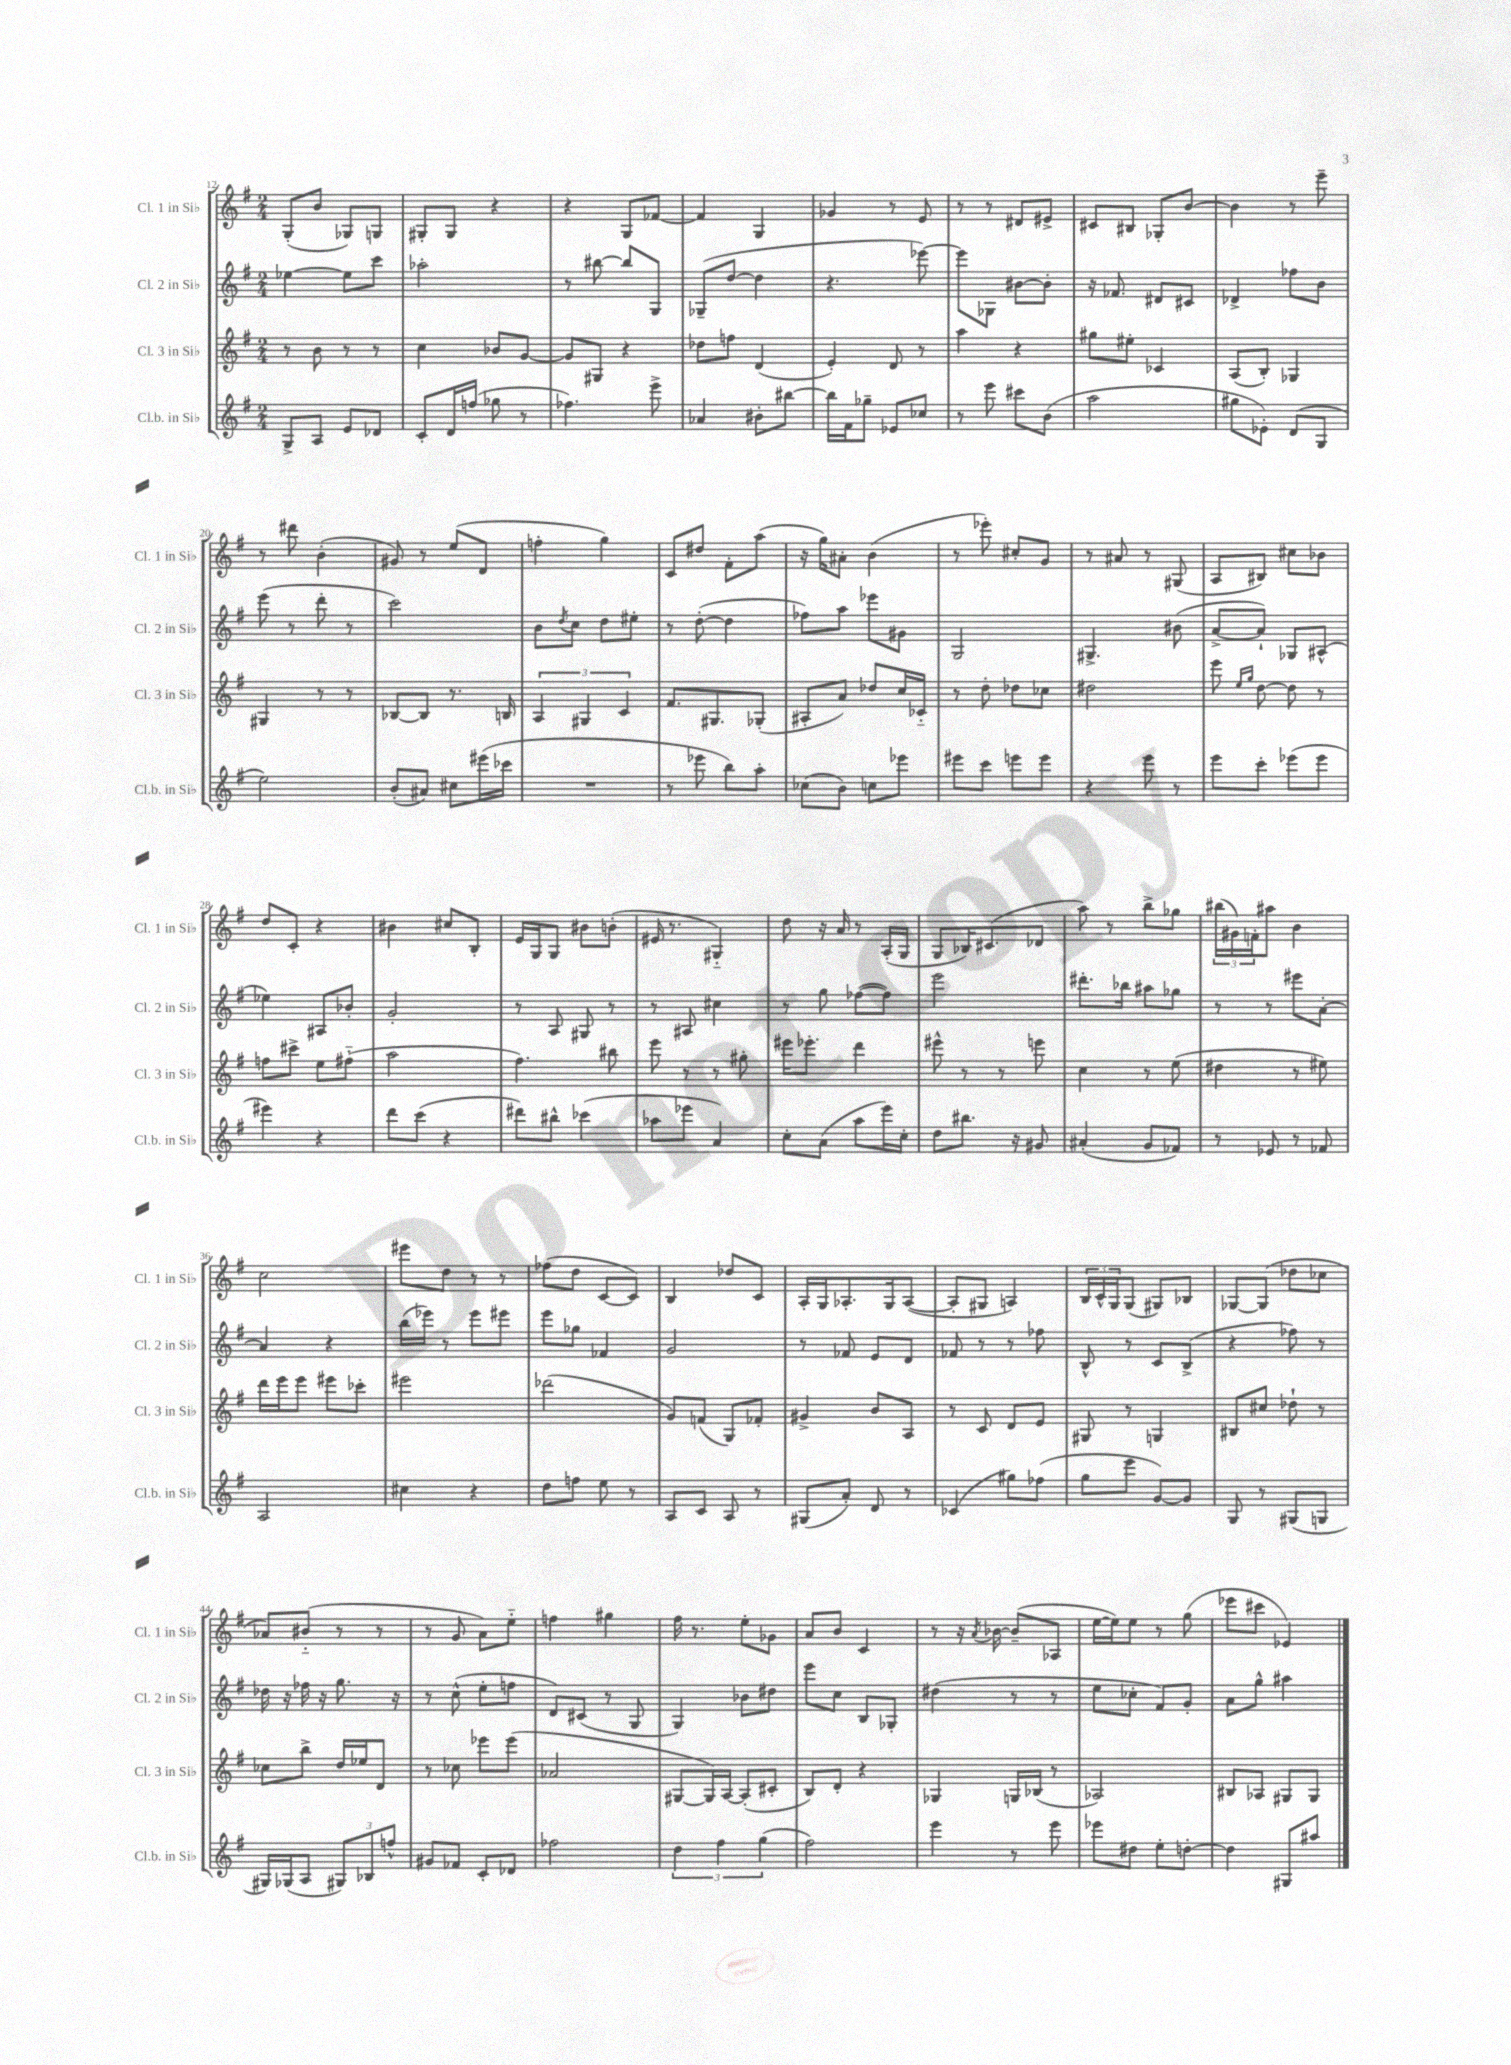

**kern	**kern	**kern	**kern
*staff4	*staff3	*staff2	*staff1
*clefG2	*clefG2	*clefG2	*clefG2
*k[f#]	*k[f#]	*k[f#]	*k[f#]
*M2/4	*M2/4	*M2/4	*M2/4
8G^/L	8r	[4ee-\	(8G'/L
8A/J	8b\	.	8b/J
8e/L	8r	8ee-\]L	8G-/L)
8d-/J	8r	8ccc\J	8G/J
=	=	=	=
8c'/L	4cc\	2aa-'\	8G#'/L
16d/L	.	.	8G#/J
(16ff/JJ	.	.	.
8gg-\	8b-/L	.	4r
8r	[8g/J	.	.
=	=	=	=
4.ff-\)	8g/]L	8r	4r
.	8G#/J	[8bb#\	.
.	4r	8bb#/]L	8G/L
8eee^\	.	8G/J	[8f-/J
=	=	=	=
4a-/	8dd-\L	(8G-~/L	4f-/]
.	8ff\J	[8dd/J	.
8b#'\L	(4d/	4dd\]	4G/
[8bb#\J	.	.	.
=	=	=	=
16bb#\]LL	4e'/)	4.r	4g-/
16f#\J	.	.	.
8gg-~\J	.	.	.
8e-/L	8d/	.	8r
8cc-/J	8r	[8eee-\)	8e/
=	=	=	=
8r	4aa\	8eee-\]L	8r
8eee\	.	8G-\J	8r
8ccc#\L	4r	[8b#\L	8d#/L
(8b\J	.	8b#'\]J	8e#^/J
=	=	=	=
2aa\	8gg#\L	16r	8c#/L
.	.	8.f-/	.
.	8ee#'\J	.	8B#/J
.	4c-/	8d#/L	8G-'/L
.	.	8c#/J	[8b/J
=	=	=	=
8gg#\L	(8A/L	4d-^/	4b\]
8e-'\J)	8B'/J)	.	.
(8d/L	4G-/	8ff-\L	8r
8G/J	.	8b\J	8eee~\
=	=	=	=
2ee\)	4G#/	(8eee\	8r
.	.	8r	8ddd#\
.	8r	8ddd'\	(4b'\
.	8r	8r	.
=	=	=	=
(8b'/L	[8B-/L	2ccc\)	8g#/)
8a#/J)	8B-/]J	.	8r
8cc#\L	8.r	.	(8ee/L
(16eee#\L	.	.	8d/J
16ccc-\JJ	16B/	.	.
=	=	=	=
2r	6A/	8b\L	4ff'\
.	.	8qdd/	.
.	.	8cc\J	.
.	6G#/	.	.
.	.	8dd\L	4gg\)
.	6c/	.	.
.	.	8ee#'\J	.
=	=	=	=
8r	8.f#/L	8r	8c/L
8eee-\	.	([8dd'\	8dd#/J
.	8.G#/	.	.
8bb\L)	.	4dd\]	8f#'\L
8aa'\J	(8G-'/J	.	(8aa\J
=	=	=	=
(8cc-\L	8A#'/L	8ff-\L)	16r
.	.	.	16gg\LK)
8b\J)	8a/J)	8aa\J	8a#'\J
8cc\L	8dd-/L	8eee-\L	(4b\
8eee-\J	16cc/L	8g#\J	.
.	16c-'~/JJ	.	.
=	=	=	=
8eee#\L	8r	2G/	8r
8ccc\J	8dd'\	.	8eee-'\)
8eee\L	8dd-\L	.	8cc#'/L
8eee\J	8cc-\J	.	8g/J
=	=	=	=
4r	2dd#\	4.G#^/	8r
.	.	.	8a#/
8eee\	.	.	8r
8r	.	(8b#\	(8G#/
=	=	=	=
8eee\L	8eee\	[8a^/L	8A/L
.	16qqee/LL	.	.
.	16qqgg/JJ	.	.
8ccc'\J	[8dd\	8a`/]J)	8B#/J)
(8eee-\L	8dd\]	8G-/L	8cc#\L
8eee-\J	8r	(8A#^^/J	8b-\J
=	=	=	=
4eee#\)	8ff\L	4ee-\)	8dd/L
.	8ccc#^\J	.	8c'/J
4r	8ee\L	8A#/L	4r
.	(8ff#'~\J	8b-'/J	.
=	=	=	=
8ddd\L	2aa\	2g'/	4b#\
(8ccc\J	.	.	.
4r	.	.	8cc#/L
.	.	.	8B'/J
=	=	=	=
8ddd#\L)	4.ff#\)	8r	16e/LL
.	.	.	16G/J
8bb#^^\J	.	8A/	8G/J
(4ccc-\	.	8G#/	8b#\L
.	8bb#\	8r	(8b'\J
=	=	=	=
8aa-\L	8eee\	8r	16e#/
.	.	.	8.r
8eee-\J	8r	8A#/	.
4a/)	8r	4cc#\	4G#'~/)
.	8gg#'\	.	.
=	=	=	=
8cc'\L	16eee#\LK	8r	8dd\
.	8.eee-'\J	.	.
(8a\J	.	8gg\	16r
.	.	.	16a/
8aa\L	4ddd\	([8ff-\L	8r
16eee\L)	.	8ff-\]J)	(16A'/LL
16cc'\JJ	.	.	16G/JJ
=	=	=	=
8dd\L	8eee#^^\	2eee\	8G/L
8.bb#\J	8r	.	16B-/K)
.	.	.	(8.c#/
.	8r	.	.
16r	.	.	.
8g#/	8eee\	.	8d-/J
=	=	=	=
(4a#'/	4cc\	8.ddd#'\L	8aa\)
.	.	.	8r
.	.	16bb-\Jk	.
8g/L	8r	8aa#\L	8bb^\L
8f-/J)	(8ee\	8gg-\J	8gg-\J
=	=	=	=
8r	4dd#\	8r	(24bb#\LL
.	.	.	24g#\)
.	.	.	24f'\J
8e-/	.	8r	8aa#\J
8r	8r	8eee#\L	4b\
8f-/	8ee#\)	[8a'\J	.
=	=	=	=
2A/	16ddd\LL	4a/]	2cc\
.	16eee\J	.	.
.	8eee\J	.	.
.	8eee#\L	4r	.
.	8ccc-'\J	.	.
=	=	=	=
4cc#\	2eee#\	(16bb\LL	8eee#\L
.	.	16eee-\JJ)	.
.	.	8r	8dd\J
4r	.	8eee-\L	8r
.	.	8eee#\J	8r
=	=	=	=
8dd\L	(2ddd-\	8eee\L	(8ff-\L
8ff\J	.	8gg-\J	8dd\J
8ee\	.	4f-/	[8c/L
8r	.	.	8c/]J)
=	=	=	=
8A/L	8g/L)	2g/	4B/
8c/J	(8f/J	.	.
8A/	8G/L)	.	8dd-/L
8r	8f-'/J	.	8c/J
=	=	=	=
(8G#/L	4g#^/	8r	16A'/LL
.	.	.	16G/J
8a'/J)	.	8f-/	8.A-'/
8d/	8b/L	8e/L	.
.	.	.	16G/k
8r	8A/J	8d/J	([8A-/J
=	=	=	=
(4c-/	8r	8f-/	8A-'/]L
.	8c/	8r	8G#/J
8gg#\L)	8d/L	8r	4A/)
(8ff-\J	8e/J	8ff-\	.
=	=	=	=
8gg\L	8G#/	8B^^/	24B/LL
.	.	.	24c^^/
.	.	.	24G/J
8eee\J	8r	8r	(8G/J
[8g/L)	4G/	8c/L	8G#/L)
8g/]J	.	(8B^/J	8B-/J
=	=	=	=
8G/	8B#/L	4r	[8G-/L
8r	8cc#/J	.	(8G-/]J
(8G#/L	8dd-`\	8ff-\)	8dd-\L
8G/J	8r	8r	8cc-\J
=	=	=	=
16G#/LL)	8cc-\L	16dd-\	8a-/L)
(16G-/J	.	16r	.
8A/J	8bb^\J	16ff-\	(8b#'~/J
.	.	16r	.
12G#/L)	16dd/LL	8.gg\	8r
.	16ee-/J	.	.
12B-/	.	.	.
.	8d/J	.	8r
12ff^^/J	.	.	.
.	.	16r	.
=	=	=	=
8g#/L	8r	8r	8r
8f-/J	8cc-\	(8cc^^\	8g/
8c'/L	8eee-\L	8ee'\L	8a\L)
8d-/J	(8eee-\J	8ff\J	8ee'~\J
=	=	=	=
2ff-\	2a-/	8d/L)	4ff\
.	.	(8c#/J	.
.	.	8r	4gg#\
.	.	8G/	.
=	=	=	=
6dd\	[8G#/L	4G/)	16ff#\
.	.	.	8.r
.	16G#/]L)	.	.
6ff#\	.	.	.
.	[16A/JJ	.	.
.	(8A'/]L	8b-\L	8ee'\L
(6gg\	.	.	.
.	8c#'/J	8dd#\J	8g-\J
=	=	=	=
2ff#\)	8B/L)	8eee\L	8a/L
.	8d'/J	8cc\J	8b/J
.	4r	8B/L	4c/
.	.	8G-'/J	.
=	=	=	=
4eee\	4G-/	(4dd#\	8r
.	.	.	16r
.	.	.	8qa/
.	.	.	[16b-\
8r	16G/LL	8r	(8b-~/]L
.	(16B-/JJ	.	.
8eee\	8r	8r	8A-/J
=	=	=	=
8eee-\L	2A-/)	8ee\L	[16ee\LL
.	.	.	16ee\]J)
8dd#\J	.	8cc-'\J	8ee\J
8ee'\L	.	8f#/L)	8r
[8dd'\J	.	8g'/J	(8gg\
=	=	=	=
4dd\]	8B#/L	8a\L	8eee-\L
.	8A-/J	8gg^^\J	8ccc#\J
8G#/L	8G#/L	4aa#\	4e-/)
8aa#/J	8G#/J	.	.
==	==	==	==
*-	*-	*-	*-
